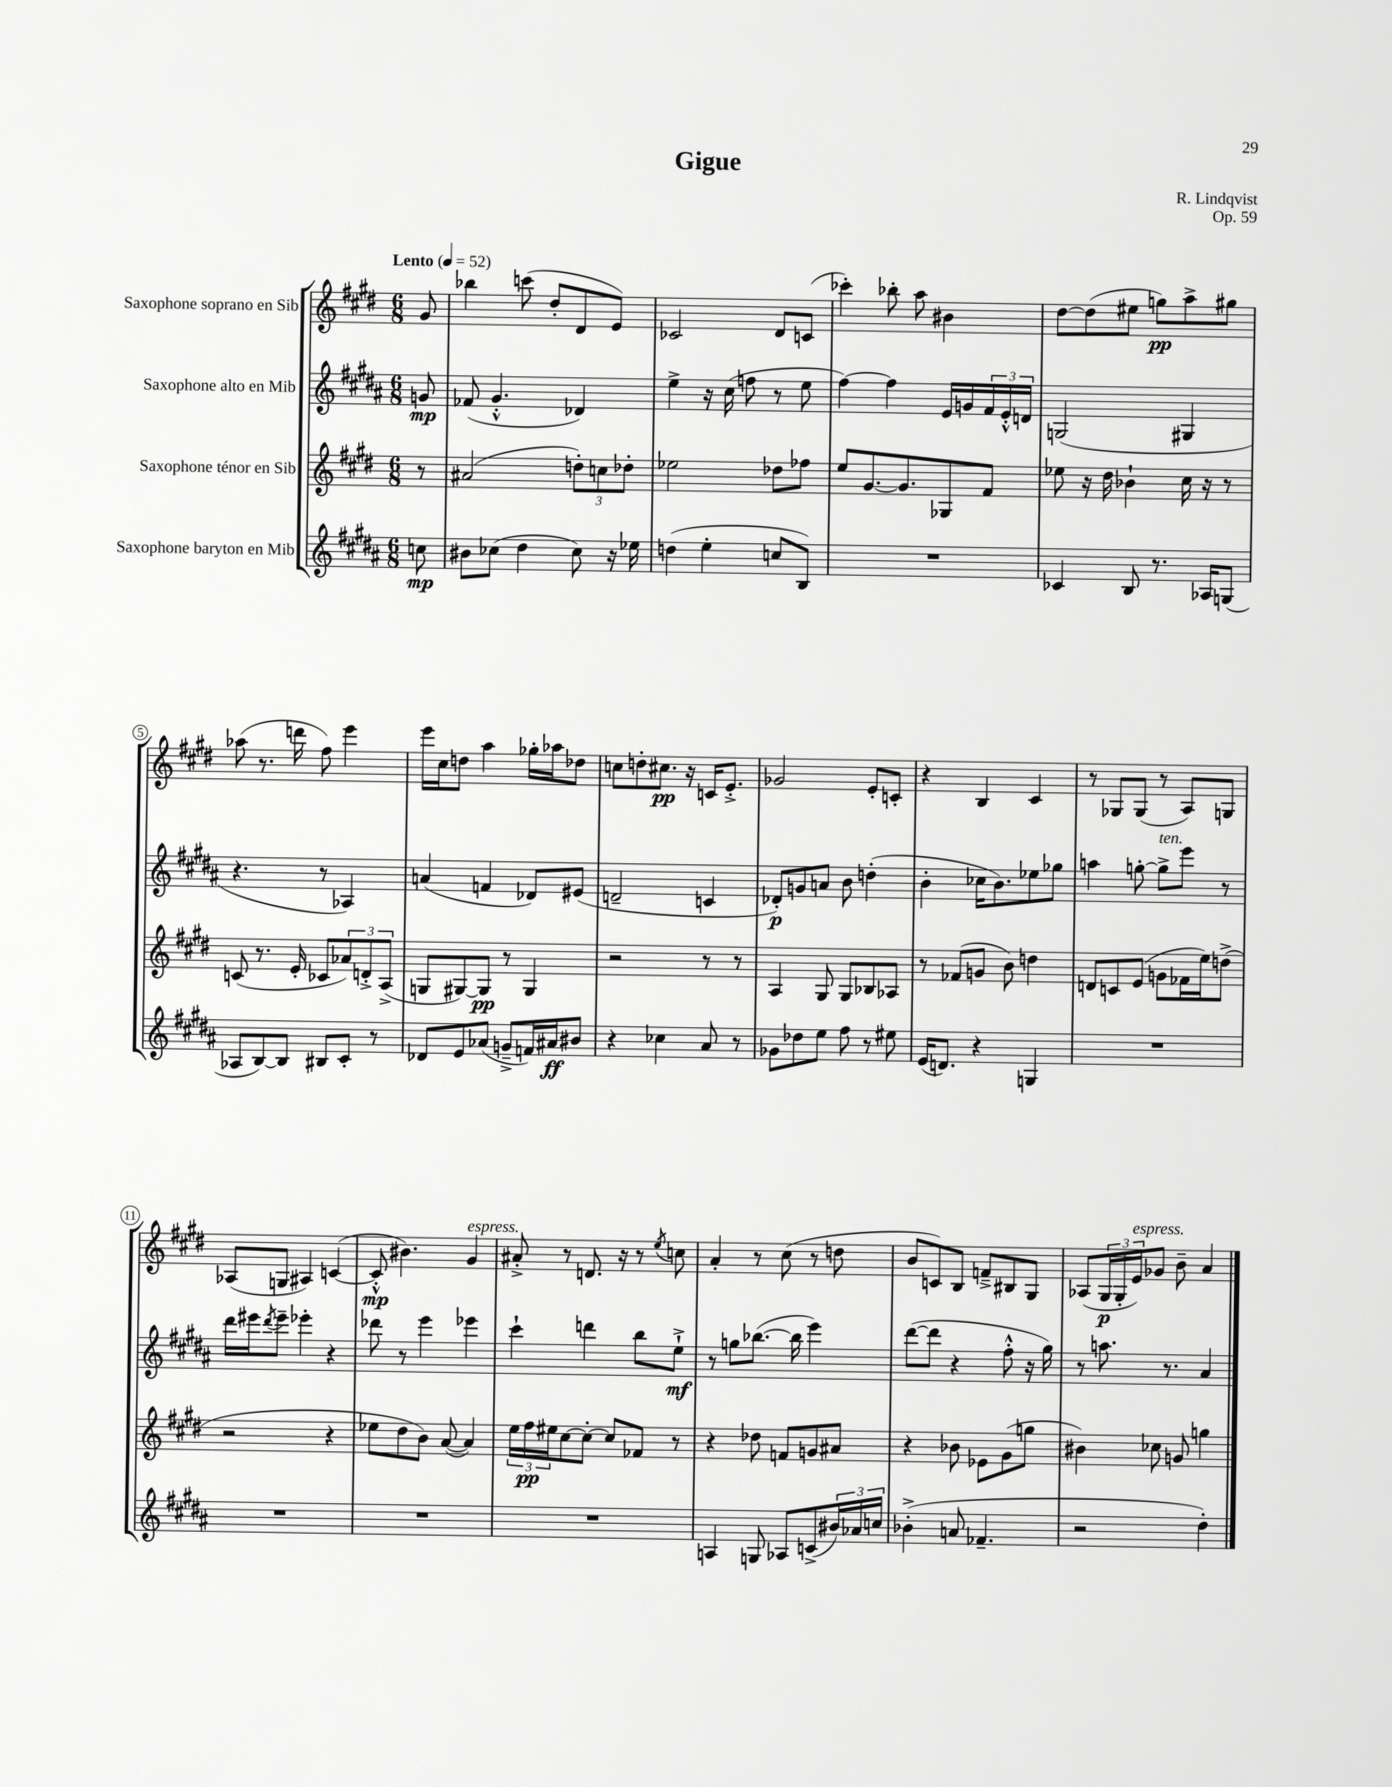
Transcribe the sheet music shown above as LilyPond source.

\header { title = "Gigue" composer = "R. Lindqvist" opus = "Op. 59" }
<<
\new StaffGroup <<
\new Staff = "s0" \with { instrumentName = "Saxophone soprano en Sib" } {
    \clef treble \key e \major \numericTimeSignature \time 6/8 \partial 8 \tempo "Lento" 4 = 52
    gis'8 |
    bes''4 c'''8( dis''8-. dis'8 e'8) |
    ces'2 dis'8 c'8( |
    ces'''4-.) bes''8-. a''8 bis'4 |
    dis''8~ dis''8( eis''8 g''8\pp) a''8-> gis''8 |
    aes''8( r8. d'''16 fis''8) e'''4 |
    e'''16 cis''16 d''8 a''4 ges''16-. aes''16 des''8 |
    c''8 d''8-. cis''8.\pp r16 c'16 e'8.-.-> |
    ges'2 e'8-. c'8-. |
    r4 b4 cis'4 |
    r8 ges8 ges8( r8 a8) g8 |
    aes8( g8 ais4) c'4~( |
    c'8-.-^\mp bis'4.) gis'4^\markup { \italic "espress." } |
    ais'8-.-> r8 d'8. r16 r8 \acciaccatura { e''8 } c''8 |
    a'4-. r8 cis''8( r8 d''8 |
    b'8 c'8) b8 f'8---> bis8 gis8 |
    aes8( \tuplet 3/2 { gis16\p gis16-. e'16^\markup { \italic "espress." }) } ges'8 b'8-- a'4 \bar "|." |
}
\new Staff = "s1" \with { instrumentName = "Saxophone alto en Mib" } {
    \clef treble \key b \major \numericTimeSignature \time 6/8 \partial 8
    g'8\mp |
    fes'8( gis'4.-.-^ des'4) |
    e''4-> r16 cis''16( f''8 r8 e''8 |
    fis''4~) fis''4 e'16 g'16 \tuplet 3/2 { fis'16 e'16-.-^ d'16 } |
    g2( gis4 |
    r4. r8 aes4) |
    a'4( f'4 des'8) eis'8( |
    d'2-- c'4 |
    des'8-.\p) g'8 a'8 b'8 d''4-.( |
    b'4-. ces''16 b'8.) ees''8 ges''8 |
    a''4 g''8~-. g''8->^\markup { \italic "ten." } e'''8 r8 |
    dis'''16 eis'''16 \acciaccatura { dis'''8 } eis'''8-- ees'''4-. r4 |
    des'''8 r8 e'''4 ees'''4 |
    cis'''4-! d'''4 b''8 e''8-!->\mf |
    r8 g''8 bes''8.~( bes''16 e'''4) |
    dis'''8~( dis'''8 r4 fis''8-.-^ r16 gis''16) |
    r8 a''8. r8. ais'4 \bar "|." |
}
\new Staff = "s2" \with { instrumentName = "Saxophone ténor en Sib" } {
    \clef treble \key e \major \numericTimeSignature \time 6/8 \partial 8
    r8 |
    ais'2( \tuplet 3/2 { d''8-.) c''8 des''8-. } |
    ees''2 des''8 fes''8 |
    e''8 gis'8.~ gis'8. ges8 fis'8 |
    ees''8 r16 dis''16 bes'4-! cis''16 r16 r8 |
    c'8( r8. e'16-. ces'8 \tuplet 3/2 { aes'8) d'8-.-> a8->( } |
    g8 gis8~) gis8\pp r8 gis4 |
    r2 r8 r8 |
    a4 gis8 gis8 bes8 aes8 |
    r8 fes'8( g'8 b'8) d''4 |
    d'8 c'8 e'8( g'8 fes'16 e''16) d''8->( |
    r2 r4 |
    ees''8 dis''8 b'8) a'8~( a'4) |
    \tuplet 3/2 { e''16 fis''16\pp eis''16 } cis''8~ cis''8~-. cis''8 fes'8 r8 |
    r4 des''8 f'8 g'8 ais'8 |
    r4 bes'8 ees'8 gis'8( g''8 |
    bis'4) ces''8 g'8 g''4 \bar "|." |
}
\new Staff = "s3" \with { instrumentName = "Saxophone baryton en Mib" } {
    \clef treble \key b \major \numericTimeSignature \time 6/8 \partial 8
    c''8\mp |
    bis'8 ces''8( dis''4 ces''8) r16 ees''16 |
    d''4( e''4-. c''8 b8) |
    R2. |
    ces'4 b8 r8. aes16 g8( |
    aes8 b8~) b8 bis8 cis'8-. r8 |
    des'8 e'8 aes'8( g'8---> f'16) ais'16\ff bis'8 |
    r4 ces''4 ais'8 r8 |
    ges'8 des''8 e''8 fis''8 r8 eis''8 |
    e'16( d'8.) r4 g4 |
    R2. |
    R2. |
    R2. |
    R2. |
    a4 g8 aes8 c'8->( \tuplet 3/2 { bis'16) aes'16 c''16 } |
    bes'4-.->( a'8 fes'4.-- |
    r2 dis''4-.) \bar "|." |
}
>>
>>
\layout { \context { \Score \override BarNumber.stencil = #(make-stencil-circler 0.1 0.3 ly:text-interface::print) } }
